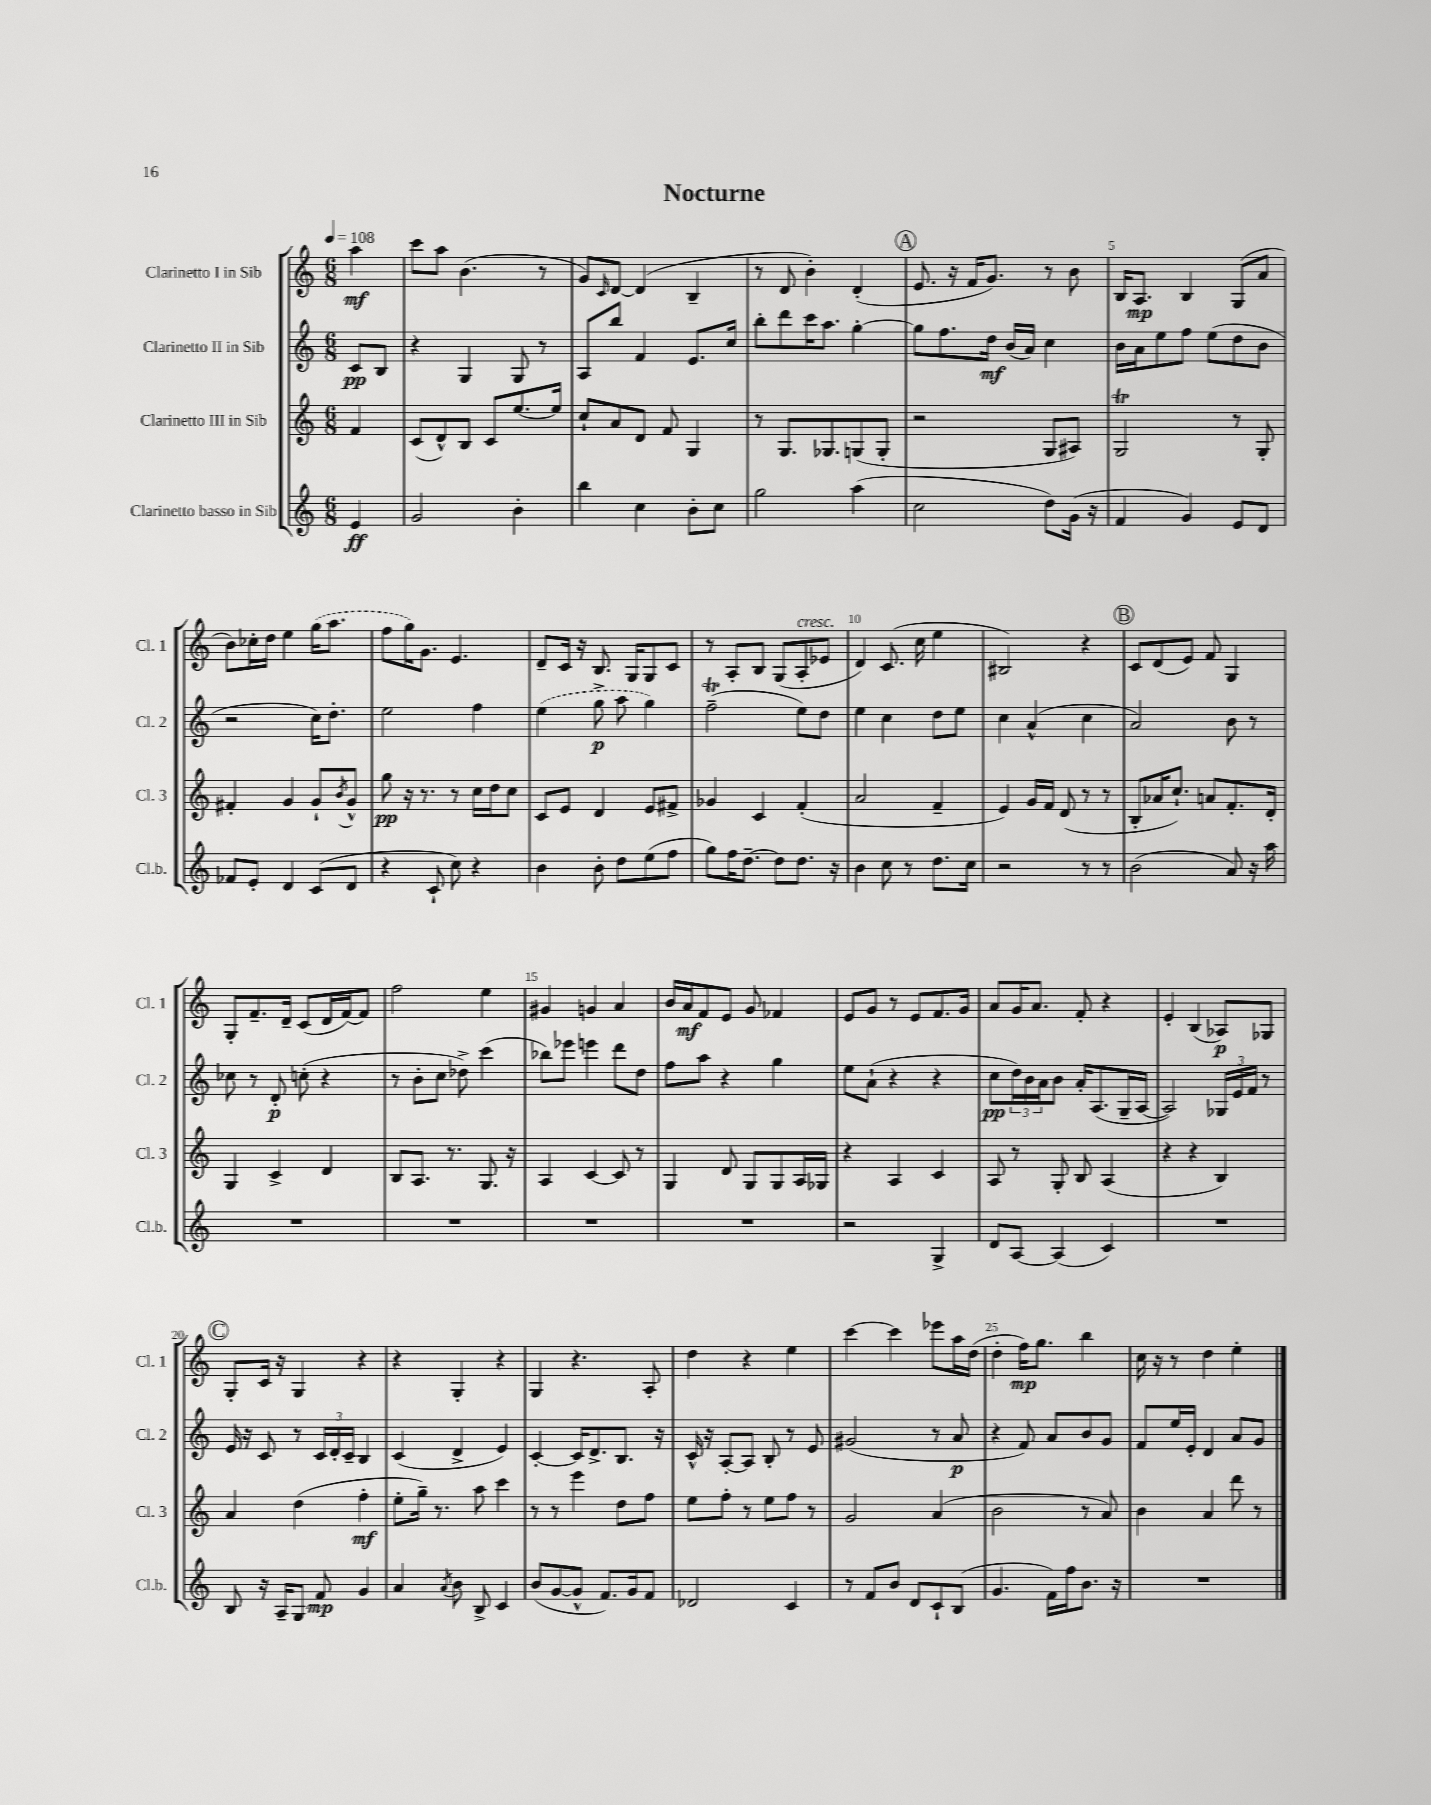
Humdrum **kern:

**kern	**dynam	**kern	**dynam	**kern	**dynam	**kern	**dynam
*part4	*part4	*part3	*part3	*part2	*part2	*part1	*part1
*staff4	*staff4	*staff3	*staff3	*staff2	*staff2	*staff1	*staff1
*I"Clarinetto basso in Sib	*	*I"Clarinetto III in Sib	*	*I"Clarinetto II in Sib	*	*I"Clarinetto I in Sib	*
*I'Cl.b.	*	*I'Cl. 3	*	*I'Cl. 2	*	*I'Cl. 1	*
*clefG2	*	*clefG2	*	*clefG2	*	*clefG2	*
*k[]	*	*k[]	*	*k[]	*	*k[]	*
*M6/8	*	*M6/8	*	*M6/8	*	*M6/8	*
*MM108	*	*MM108	*	*MM108	*	*MM108	*
=	=	=	=	=	=	=	=
4e/	ff	4f/	.	8c/L	pp	4aa\	mf
.	.	.	.	8B/J	.	.	.
=1	=1	=1	=1	=1	=1	=1	=1
2g/	.	(8c/L	.	4r	.	8ccc\L	.
.	.	8d^^/)	.	.	.	8aa\J	.
.	.	8B/J	.	4G/	.	(4.b\	.
.	.	8c/L	.	.	.	.	.
4b'\	.	[8.ee/	.	8G/	.	.	.
.	.	.	.	8r	.	8r	.
.	.	16ee/Jk]	.	.	.	.	.
=2	=2	=2	=2	=2	=2	=2	=2
4bb\	.	8cc`/L	.	8A/L	.	8g/L)	.
.	.	.	.	.	.	16qqc/	.
.	.	8a/	.	8bb/J	.	[8d/J	.
4cc\	.	8d/J	.	4f/	.	(4d/]	.
.	.	8f/	.	.	.	.	.
8b'\L	.	4G/	.	8.e/L	.	4B~/	.
8cc\J	.	.	.	.	.	.	.
.	.	.	.	16cc/Jk	.	.	.
=3	=3	=3	=3	=3	=3	=3	=3
2gg\	.	8r	.	8bb'\L	.	8r	.
.	.	8.G/L	.	8ddd\	.	8d/	.
.	.	.	.	16ccc\K	.	4b'\)	.
.	.	8.G-X/	.	8.aa\J	.	.	.
(4aa\	.	(8Gn/	.	[4gg'\	.	(4d'/	.
.	.	8G'/J	.	.	.	.	.
!!LO:REH:place=s1:t=A
=4	=4	=4	=4	=4	=4	=4	=4
2cc\	.	2r	.	8gg\L]	.	8.e/	.
.	.	.	.	8.ff\	.	.	.
.	.	.	.	.	.	16r	.
.	.	.	.	.	.	16f/KL	.
.	.	.	.	16dd\Jk	mf	8.g/J)	.
.	.	.	.	(16b/LL	.	.	.
.	.	.	.	16a/JJ)	.	.	.
8dd\L)	.	8G/L	.	4cc\	.	8r	.
(16g\Jk	.	8A#X/J)	.	.	.	8b\	.
16r	.	.	.	.	.	.	.
=5	=5	=5	=5	=5	=5	=5	=5
4f/	.	2GT/	.	16b\LL	.	16B/KL	.
.	.	.	.	16a\J	.	8.A/J	mp
.	.	.	.	8ee\	.	.	.
4g/)	.	.	.	8ff\J	.	4B/	.
.	.	.	.	(8ee\L	.	.	.
8e/L	.	8r	.	8dd\	.	(8G/L	.
8d/J	.	8G'/	.	8b\J	.	8a/J	.
!!LO:LB:g=z
=6	=6	=6	=6	=6	=6	=6	=6
8f-X/L	.	4f#X'/	.	2r	.	8b\L)	.
8e'/J	.	.	.	.	.	16cc-X'\L	.
.	.	.	.	.	.	16dd\JJ	.
4d/	.	4g/	.	.	.	4ee\	.
(8c/L	.	8g`/L	.	16cc\KL)	.	(16gg\KL	.
.	.	.	.	8.dd'\J	.	8.aa\J	.
.	.	8qb/	.	.	.	.	.
8d/J	.	8g^^/J	.	.	.	.	.
=7	=7	=7	=7	=7	=7	=7	=7
4r	.	8gg\	pp	2ee\	.	8ff\L	.
.	.	16r	.	.	.	16gg\K)	.
.	.	8.r	.	.	.	8.g\J	.
8c`/	.	.	.	.	.	.	.
8cc\)	.	8r	.	.	.	4.e/	.
4r	.	16cc\LL	.	4ff\	.	.	.
.	.	16dd\J	.	.	.	.	.
.	.	8cc\J	.	.	.	.	.
=8	=8	=8	=8	=8	=8	=8	=8
4b\	.	8c/L	.	(4ee\	.	8d~/L	.
.	.	8e/J	.	.	.	16c/Jk	.
.	.	.	.	.	.	16r	.
8b'\	.	4d/	.	8gg^\	p	8.B/	.
8dd\L	.	.	.	8aa\	.	.	.
.	.	.	.	.	.	16G/KL	.
(8ee\	.	8e/L	.	4gg\)	.	8G/	.
8ff\J	.	8f#X^/J	.	.	.	8c/J	.
=9	=9	=9	=9	=9	=9	=9	=9
8gg\L)	.	4g-X/	.	(2ffT~\	.	8r	.
16ff\K	.	.	.	.	.	8A'/L	.
[8.dd~\J	.	.	.	.	.	.	.
.	.	4c/	.	.	.	8B/J	.
8dd\L]	.	.	.	.	.	(8G/L	.
!	!	!	!	!	!	!LO:TX:a:i:t=cresc.	!
8.dd\J	.	(4f'/	.	8ee\L)	.	8A'/	.
.	.	.	.	8dd\J	.	8e-X/J	.
16r	.	.	.	.	.	.	.
=10	=10	=10	=10	=10	=10	=10	=10
4b\	.	2a/	.	4ee\	.	4d/)	.
8cc\	.	.	.	4cc\	.	(8.c/	.
8r	.	.	.	.	.	.	.
.	.	.	.	.	.	16cc\	.
8.dd\L	.	4f~/	.	8dd\L	.	4ee\	.
.	.	.	.	8ee\J	.	.	.
16cc\Jk	.	.	.	.	.	.	.
=11	=11	=11	=11	=11	=11	=11	=11
2r	.	4e/)	.	4cc\	.	2B#X/)	.
.	.	16g/LL	.	(4a^^/	.	.	.
.	.	16f/JJ	.	.	.	.	.
.	.	(8d/	.	.	.	.	.
8r	.	8r	.	4cc\	.	4r	.
8r	.	8r	.	.	.	.	.
!!LO:REH:place=s1:t=B
=12	=12	=12	=12	=12	=12	=12	=12
(2b\	.	8B'/L	.	2a/)	.	8c/L	.
.	.	16a-X/K	.	.	.	(8d/	.
.	.	8.cc`/J)	.	.	.	.	.
.	.	.	.	.	.	8e/J)	.
.	.	8an/L	.	.	.	8f/	.
8a/)	.	8.f'/	.	8b\	.	4G/	.
16r	.	.	.	8r	.	.	.
16aa\	.	16d'/Jk	.	.	.	.	.
!!LO:LB:g=z
=13	=13	=13	=13	=13	=13	=13	=13
2.r	.	4G/	.	8cc-X\	.	8G'/L	.
.	.	.	.	8r	.	8.f~/	.
.	.	4c^/	.	8d'/	p	.	.
.	.	.	.	.	.	16d~/Jk	.
.	.	.	.	(8ccn'\	.	(8c/L	.
.	.	4d/	.	4r	.	16d/L	.
.	.	.	.	.	.	[16f/J)	.
.	.	.	.	.	.	8f/J]	.
=14	=14	=14	=14	=14	=14	=14	=14
2.r	.	8B/L	.	8r	.	2ff\	.
.	.	8.A/J	.	8b'\L	.	.	.
.	.	.	.	8cc\J	.	.	.
.	.	8.r	.	.	.	.	.
.	.	.	.	8dd-X^\)	.	.	.
.	.	8.G/	.	(4ccc\	.	4ee\	.
.	.	16r	.	.	.	.	.
=15	=15	=15	=15	=15	=15	=15	=15
2.r	.	4A/	.	8bb-X\L)	.	4g#X/	.
.	.	.	.	8eee-X\J	.	.	.
.	.	[4c/	.	4eeen\	.	4gn/	.
.	.	8c/]	.	8ddd\L	.	4a/	.
.	.	8r	.	8dd\J	.	.	.
=16	=16	=16	=16	=16	=16	=16	=16
2.r	.	4G/	.	8ff\L	.	16b/LL	.
.	.	.	.	.	.	16a/J	mf
.	.	.	.	8aa\J	.	8f/	.
.	.	8d/	.	4r	.	8e/J	.
.	.	8G/L	.	.	.	8g/	.
.	.	8G/	.	4gg\	.	4f-X/	.
.	.	16A/L	.	.	.	.	.
.	.	16G-X/JJ	.	.	.	.	.
=17	=17	=17	=17	=17	=17	=17	=17
2r	.	4r	.	8ee\L	.	8e/L	.
.	.	.	.	(8a`\J	.	8g/J	.
.	.	4A/	.	4r	.	8r	.
.	.	.	.	.	.	8e/L	.
4G^/	.	4c/	.	4r	.	8.f/	.
.	.	.	.	.	.	16g/Jk	.
=18	=18	=18	=18	=18	=18	=18	=18
8d/L	.	8A/	.	8cc\L	pp	8a/L	.
[8A/J	.	8r	.	24dd\L)	.	16g/K	.
.	.	.	.	24b\	.	.	.
.	.	.	.	.	.	8.a/J	.
.	.	.	.	24a\J	.	.	.
(4A/]	.	8G'/	.	8b\J	.	.	.
.	.	8B/	.	16a'/KL	.	8f'/	.
.	.	.	.	(8.A/	.	.	.
4c/)	.	(4A/	.	.	.	4r	.
.	.	.	.	16G~/L	.	.	.
.	.	.	.	[16A/JJ	.	.	.
=19	=19	=19	=19	=19	=19	=19	=19
2.r	.	4r	.	2A/])	.	4e'/	.
.	.	4r	.	.	.	(4B/	.
.	.	4B/)	.	24G-X/LL	.	8A-X/L)	p
.	.	.	.	24e/	.	.	.
.	.	.	.	24f/JJ	.	.	.
.	.	.	.	8r	.	8G-X/J	.
!!LO:LB:g=z
!!LO:REH:place=s1:t=C
=20	=20	=20	=20	=20	=20	=20	=20
8B/	.	4a/	.	16e/	.	8G'/L	.
.	.	.	.	16r	.	.	.
16r	.	.	.	8c/	.	16c/Jk	.
16A~/KL	.	.	.	.	.	16r	.
8G/J	.	(4dd\	.	8r	.	4G/	.
8f/	mp	.	.	24c/LL	.	.	.
.	.	.	.	24d'/	.	.	.
.	.	.	.	24c~/JJ	.	.	.
4g/	.	4ff'\	mf	4B/	.	4r	.
=21	=21	=21	=21	=21	=21	=21	=21
4a/	.	8ee'\L	.	(4c/	.	4r	.
.	.	16gg~\Jk)	.	.	.	.	.
.	.	8.r	.	.	.	.	.
8qa/	.	.	.	.	.	.	.
8b\	.	.	.	4d^/	.	4G'/	.
8B^/	.	8aa\	.	.	.	.	.
4c/	.	4ccc\	.	4e/)	.	4r	.
=22	=22	=22	=22	=22	=22	=22	=22
(8b/L	.	8r	.	[4c'/	.	4G/	.
[8g/	.	8r	.	.	.	.	.
8g^^/J]	.	4eee\	.	16c/KL]	.	4.r	.
.	.	.	.	8.d^/	.	.	.
8.f/L)	.	.	.	.	.	.	.
.	.	8dd\L	.	8.B/J	.	.	.
16g/k	.	.	.	.	.	.	.
8f/J	.	8ff\J	.	.	.	8A'/	.
.	.	.	.	16r	.	.	.
=23	=23	=23	=23	=23	=23	=23	=23
2d-X/	.	8ee\L	.	16c^^/	.	4dd\	.
.	.	.	.	16r	.	.	.
.	.	8ff'\J	.	[8A'/L	.	.	.
.	.	8r	.	8A/J]	.	4r	.
.	.	8ee\L	.	8B'/	.	.	.
4c/	.	8ff\J	.	8r	.	4ee\	.
.	.	8r	.	8e/	.	.	.
=24	=24	=24	=24	=24	=24	=24	=24
8r	.	2g/	.	(2g#X/	.	[4ccc\	.
8f/L	.	.	.	.	.	.	.
8b/J	.	.	.	.	.	4ccc\]	.
8d/L	.	.	.	.	.	.	.
8c`/	.	(4a/	.	8r	.	8eee-X\L	.
(8B/J	.	.	.	8a/	p	16aa\L	.
.	.	.	.	.	.	(16dd\JJ	.
=25	=25	=25	=25	=25	=25	=25	=25
4.g/	.	2b\	.	4r	.	4dd'\	.
.	.	.	.	8f/)	.	16ff\KL)	mp
.	.	.	.	.	.	8.gg\J	.
16f\LL)	.	.	.	8a/L	.	.	.
16ff\J	.	.	.	.	.	.	.
8.b\J	.	8r	.	8b/	.	4bb\	.
.	.	8a/)	.	8g/J	.	.	.
16r	.	.	.	.	.	.	.
=26	=26	=26	=26	=26	=26	=26	=26
2.r	.	4b\	.	8f/L	.	16cc\	.
.	.	.	.	.	.	16r	.
.	.	.	.	16ee/L	.	8r	.
.	.	.	.	16e'/JJ	.	.	.
.	.	4a/	.	4d/	.	4dd\	.
.	.	8ddd\	.	8a/L	.	4ee'\	.
.	.	8r	.	8g/J	.	.	.
==	==	==	==	==	==	==	==
*-	*-	*-	*-	*-	*-	*-	*-
